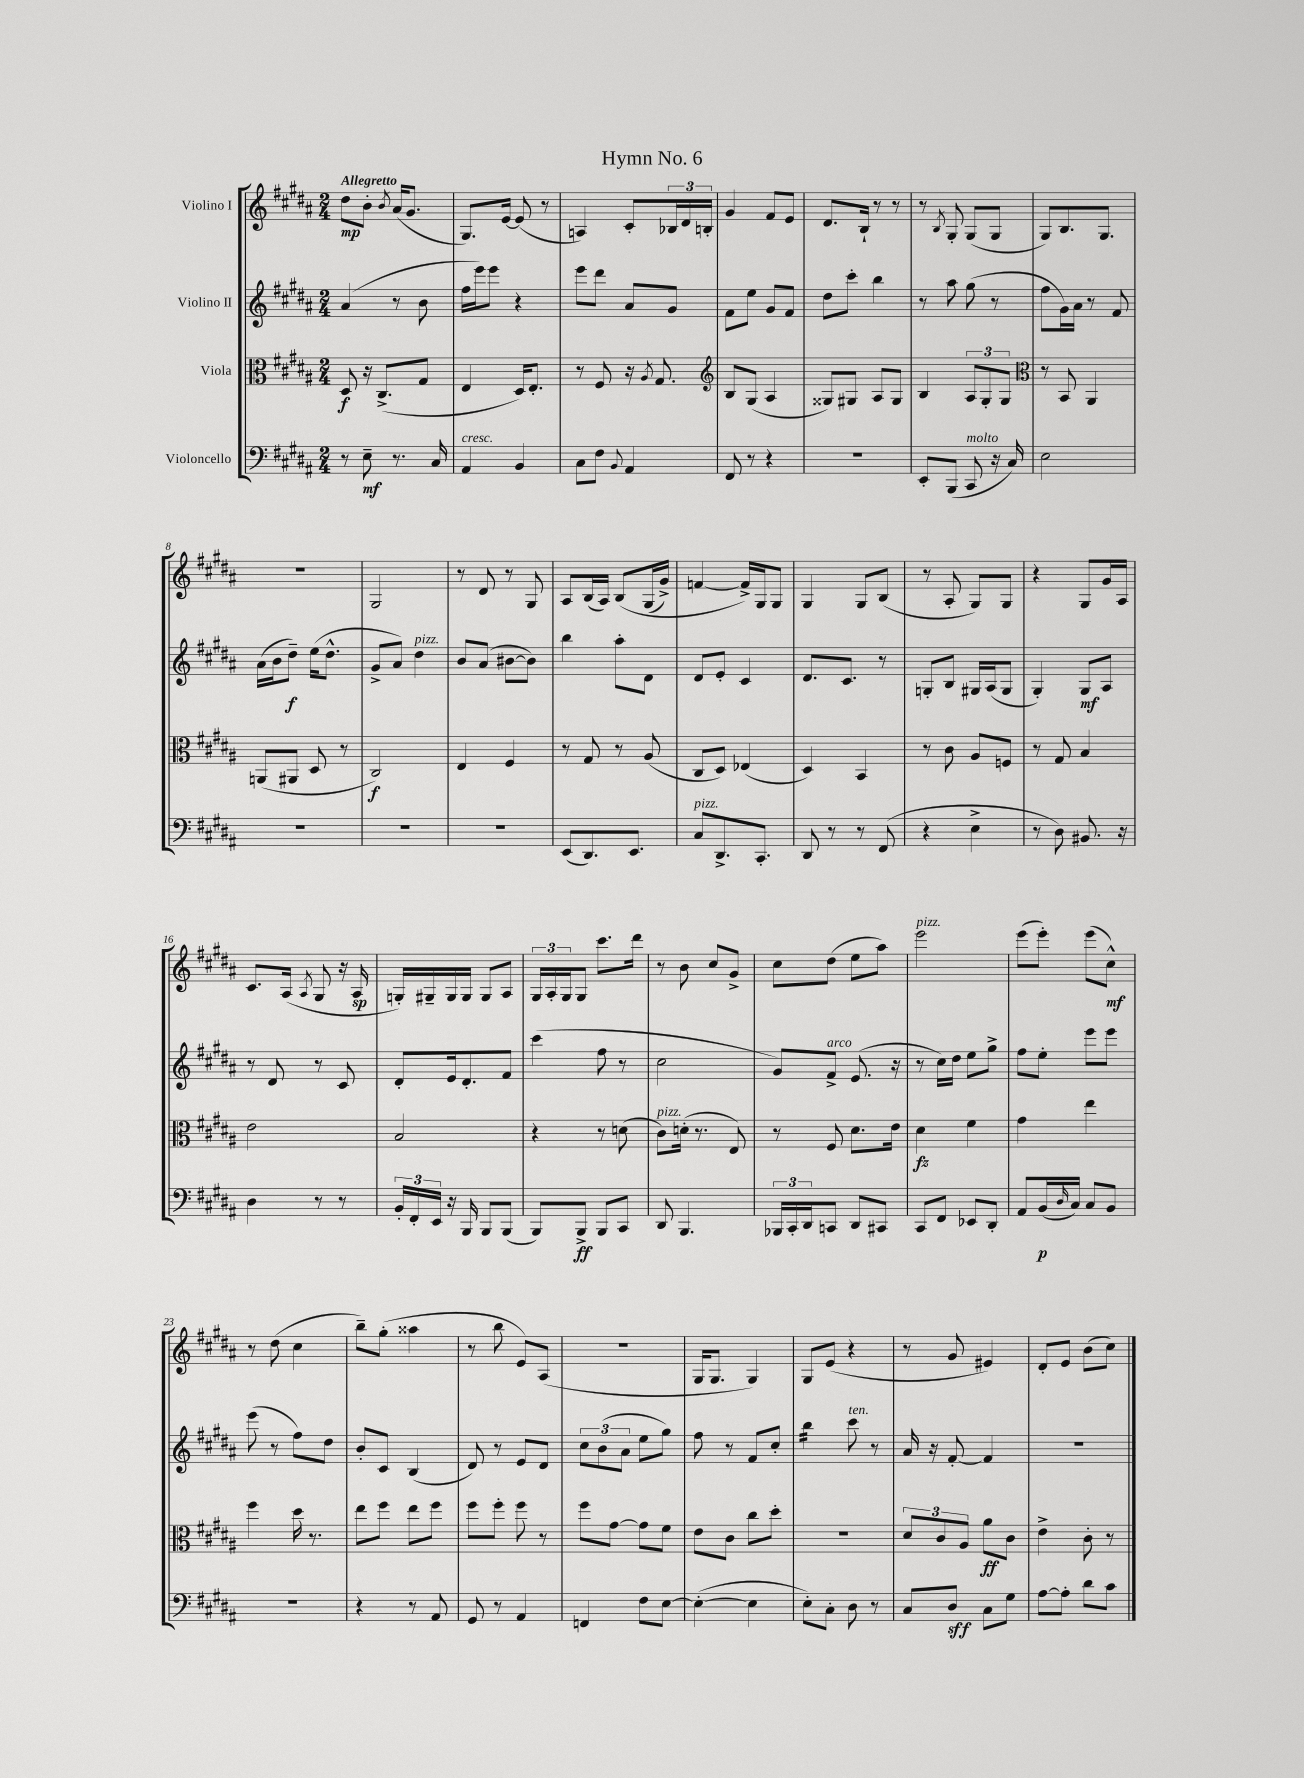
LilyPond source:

\header { title = "Hymn No. 6" }
<<
\new StaffGroup <<
\new Staff = "s0" \with { instrumentName = "Violino I" } {
    \clef treble \key b \major \numericTimeSignature \time 2/4 \tempo "Allegretto"
    dis''8\mp b'8-. \acciaccatura { b'8 } ais'16( gis'8. |
    gis8.) e'16~ e'8( r8 |
    a4) cis'8-. \tuplet 3/2 { bes16 dis'16 b16-. } |
    gis'4 fis'8 e'8 |
    dis'8. b16-! r8 r8 |
    r8 \acciaccatura { b8 } gis8-. gis8( gis8 |
    gis8) b8. gis8. |
    r2 |
    gis2 |
    r8 dis'8 r8 gis8 |
    ais8 b16( ais16) b8\( gis16( gis'16->) |
    f'4~ f'16->\) gis16 gis8 |
    gis4 gis8 b8( |
    r8 ais8-. gis8) gis8 |
    r4 gis8 gis'16 ais16 |
    cis'8. ais16( \acciaccatura { ais8 } gis8 r16 ais16\sp |
    g16-.) gis16-- gis16 gis16 gis8 ais8 |
    \tuplet 3/2 { gis16 ais16-. gis16 } gis8 cis'''8. dis'''16 |
    r8 b'8 cis''8 gis'8-> |
    cis''8 dis''8( e''8 ais''8) |
    e'''2^\markup { \italic "pizz." } |
    e'''8( e'''8-.) e'''8( cis''8-^\mf) |
    r8 dis''8( cis''4 |
    b''8--) gis''8-.( aisis''4 |
    r8 b''8 e'8) ais8( |
    r2 |
    gis16 gis8. gis4) |
    gis8 e'8( r4 |
    r8 gis'8 eis'4) |
    dis'8-. e'8 b'8( cis''8) \bar "|." |
}
\new Staff = "s1" \with { instrumentName = "Violino II" } {
    \clef treble \key b \major \numericTimeSignature \time 2/4
    ais'4( r8 b'8 |
    fis''16 e'''16) e'''8 r4 |
    e'''8 dis'''8 ais'8 gis'8 |
    fis'8 e''8 gis'8 fis'8 |
    dis''8 cis'''8-. b''4 |
    r8 ais''8 gis''8( r8 |
    fis''8 gis'16) ais'16 r8 fis'8 |
    ais'16( b'16 dis''8--\f) e''16( dis''8.-^ |
    gis'8-> ais'8) dis''4^\markup { \italic "pizz." } |
    b'8 ais'8( bis'8~ bis'8) |
    b''4 ais''8-. dis'8 |
    dis'8 e'8-. cis'4 |
    dis'8. cis'8. r8 |
    g8-. b8 gis16 ais16( gis8 |
    gis4-.) gis8\mf ais8 |
    r8 dis'8 r8 cis'8 |
    dis'8-. e'16 dis'8.-. fis'8 |
    cis'''4( fis''8 r8 |
    cis''2 |
    gis'8) fis'8->^\markup { \italic "arco" } e'8.( r16 |
    r8 cis''16) dis''16 e''8 gis''8-> |
    fis''8 e''8-. e'''8 e'''8 |
    e'''8( r8 fis''8) dis''8 |
    b'8-. cis'8 b4( |
    dis'8) r8 e'8 dis'8 |
    \tuplet 3/2 { cis''8 b'8( ais'8 } e''8 gis''8) |
    fis''8 r8 fis'8 cis''8-. |
    b''4:16 cis'''8^\markup { \italic "ten." } r8 |
    ais'16 r16 fis'8~-. fis'4 |
    R2 \bar "|." |
}
\new Staff = "s2" \with { instrumentName = "Viola" } {
    \clef alto \key b \major \numericTimeSignature \time 2/4
    dis8\f r16 cis8.->( gis8 |
    e4 dis16) e8.-. |
    r8 fis8 r16 \acciaccatura { ais8 } gis8. |
    \clef treble b8 gis8( ais4 |
    gisis8) gis8 ais8 gis8 |
    b4 \tuplet 3/2 { ais8 gis8-. gis8 } |
    \clef alto r8 b,8 ais,4 |
    a,8( ais,8 dis8 r8 |
    cis2\f) |
    e4 fis4 |
    r8 gis8 r8 ais8( |
    cis8 dis8) ees4( |
    dis4) b,4 |
    r8 cis'8 ais8 f8 |
    r8 gis8 b4 |
    e'2 |
    b2 |
    r4 r8 d'8( |
    cis'8^\markup { \italic "pizz." }) d'16-.( r8. e8) |
    r8 fis8 dis'8. e'16 |
    dis'4\fz fis'4 |
    gis'4 e''4 |
    fis''4 dis''16 r8. |
    e''8 fis''8 e''8 fis''8 |
    fis''8 fis''8-. fis''8 r8 |
    fis''8 gis'8~ gis'8 fis'8 |
    e'8 cis'8 cis''8 dis''8-. |
    R2 |
    \tuplet 3/2 { dis'8 cis'8 ais8 } ais'8\ff cis'8 |
    e'4-> cis'8-. r8 \bar "|." |
}
\new Staff = "s3" \with { instrumentName = "Violoncello" } {
    \clef bass \key b \major \numericTimeSignature \time 2/4
    r8 e8--\mf r8. cis16 |
    ais,4^\markup { \italic "cresc." } b,4 |
    cis8 fis8 \appoggiatura { b,8 } ais,4 |
    fis,8 r8 r4 |
    r2 |
    e,8-. b,,8( cis,8^\markup { \italic "molto" } r16 cis16) |
    e2 |
    R2 |
    R2 |
    R2 |
    e,8( dis,8.) e,8. |
    cis8^\markup { \italic "pizz." } dis,8.-> cis,8.-. |
    dis,8 r8 r8 fis,8( |
    r4 e4-> |
    r8 dis8) bis,8. r16 |
    dis4 r8 r8 |
    \tuplet 3/2 { b,16-. fis,16-. e,16 } r16 b,,16 b,,8 b,,8( |
    b,,8) b,,8->\ff b,,8 cis,8 |
    dis,8 b,,4. |
    \tuplet 3/2 { bes,,16 cis,16-. dis,16 } c,8 dis,8 cis,8 |
    cis,8 fis,8 ees,8 dis,8-. |
    ais,8 b,16\p( \grace { dis16 } cis16) cis8 b,8 |
    R2 |
    r4 r8 ais,8 |
    gis,8 r8 ais,4 |
    f,4 fis8 e8~ |
    e4~-.( e4 |
    e8-.) cis8-. dis8 r8 |
    cis8 dis8\sff cis8 gis8 |
    ais8~ ais8-. dis'8 cis'8 \bar "|." |
}
>>
>>
